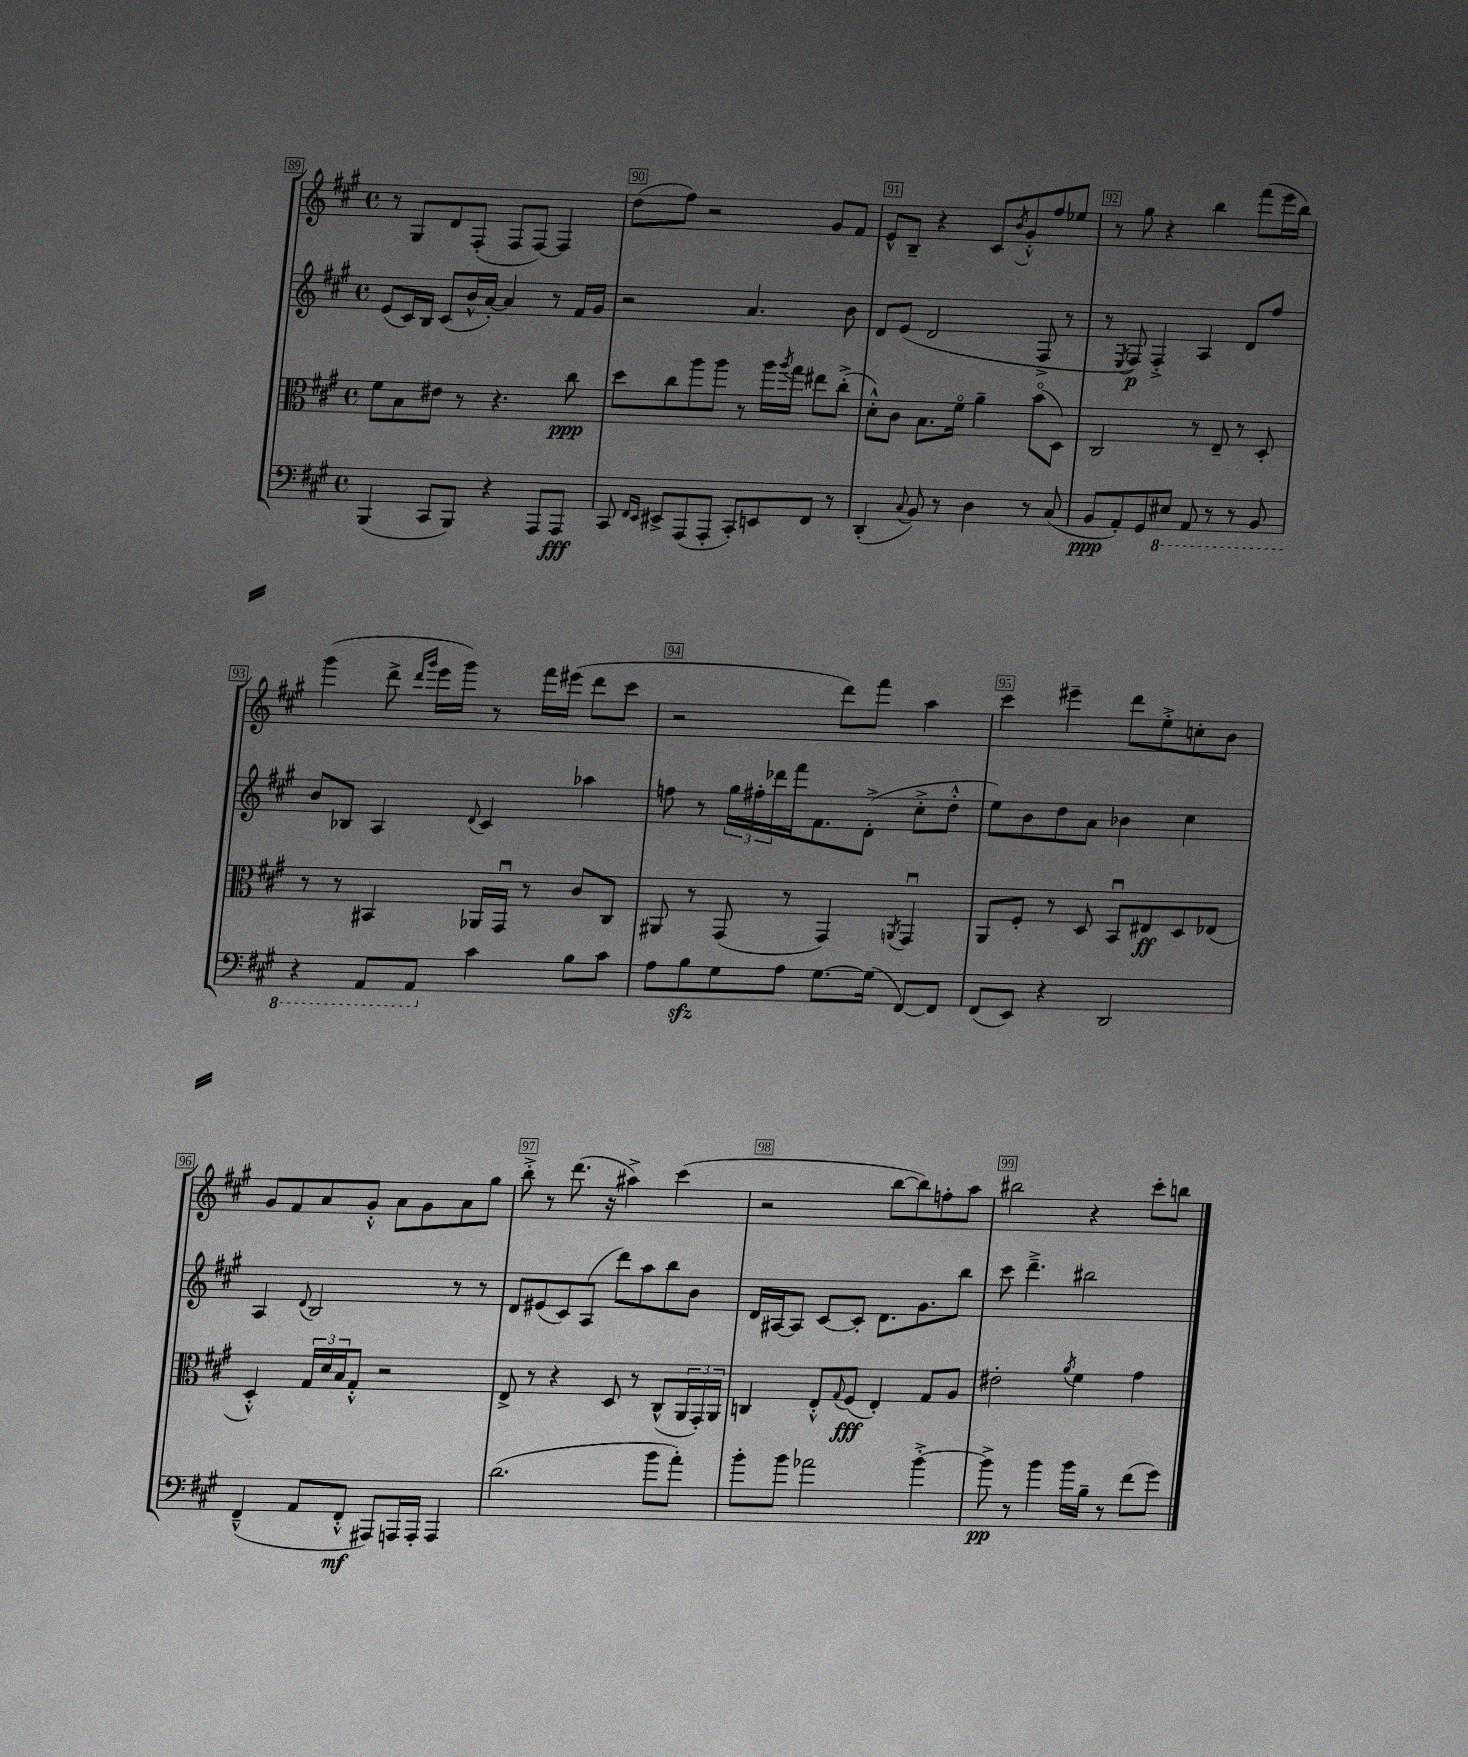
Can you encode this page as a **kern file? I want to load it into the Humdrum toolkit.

**kern	**dynam	**kern	**dynam	**kern	**dynam	**kern
*part4	*part4	*part3	*part3	*part2	*part2	*part1
*staff4	*staff4	*staff3	*staff3	*staff2	*staff2	*staff1
*clefF4	*	*clefC3	*	*clefG2	*	*clefG2
*k[f#c#g#]	*	*k[f#c#g#]	*	*k[f#c#g#]	*	*k[f#c#g#]
*M4/4	*	*M4/4	*	*M4/4	*	*M4/4
*met(c)	*	*met(c)	*	*met(c)	*	*met(c)
=89	=89	=89	=89	=89	=89	=89
(4BBB/	.	8f#\L	.	(8e/L	.	8r
.	.	8B\	.	16c#/L)	.	8G#/L
.	.	.	.	16B/JJ	.	.
8CC#/L	.	8e#X\J	.	(8c#/L	.	8d/
8BBB/J)	.	8r	.	16b^^/L	.	(8F#'/J
.	.	.	.	[16a'/JJ)	.	.
4r	.	4.r	.	4a/]	.	8F#/L
.	.	.	.	.	.	[8F#/J)
8AAA/L	.	.	.	8r	.	4F#/]
8AAA/J	fff	8cc#\	ppp	16f#/LL	.	.
.	.	.	.	16g#/JJ	.	.
=90	=90	=90	=90	=90	=90	=90
8CC#/	.	8dd\L	.	2r	.	(8dd\L
16qqFF#/LL	.	.	.	.	.	.
16qqEE/JJ	.	.	.	.	.	.
8EE#X^/L	.	8cc#\	.	.	.	8ff#\J)
(8AAA/	.	8aa\	.	.	.	2r
8AAA'/J	.	8aa\J	.	.	.	.
8CC#'/L)	.	8r	.	4.a/	.	.
8EEn/	.	16aa\LL	.	.	.	.
.	.	8qaa/	.	.	.	.
.	.	16gg#\JJ	.	.	.	.
8FF#/J	.	8ee#X\L	.	.	.	8g#/L
8r	.	(8cc#'^\J	.	8b\	.	8f#/J
=91	=91	=91	=91	=91	=91	=91
(4DD'/	.	8d'^^\L)	.	8d/L	.	8e^^/L
.	.	8c#\J	.	(8e/J	.	8B~/J
8qqC#/	.	.	.	.	.	.
8BB/)	.	8.B\L	.	2d/	.	4r
8r	.	.	.	.	.	.
.	.	16f#\Jk	.	.	.	.
4D\	.	4a~\	.	.	.	8c#/L
.	.	.	.	.	.	8qb/
.	.	.	.	.	.	8g#'^^/
8r	.	(8b\L	.	8F#^/	.	8ff#/
(8C#/	.	8D\J)	.	8r	.	8ee-X/J
=92	=92	=92	=92	=92	=92	=92
8BB/L	ppp	2C#/	.	8r	.	8r
.	.	.	.	8qE/	.	.
8AA'/)	.	.	.	8F#/)	p	8gg#\
8GG#/	.	.	.	4F#'^/	.	4r
*8ba	*	*	*	*	*	*
8EE#X/J	.	.	.	.	.	.
8AAA/	.	8r	.	4A/	.	4bb\
8r	.	8E~/	.	.	.	.
8r	.	8r	.	8d/L	.	(8fff#\L
8BBB/	.	8D'/	.	8ff#/J	.	16eee\L
.	.	.	.	.	.	16bb\JJ)
!!LO:LB:g=z
=93	=93	=93	=93	=93	=93	=93
4r	.	8r	.	8b/L	.	(4ggg#\
.	.	8r	.	8B-X/J	.	.
8AAA/L	.	4BB#X/	.	4A/	.	8ddd^\
.	.	.	.	.	.	16qqddd/LL
.	.	.	.	.	.	16qqggg#/JJ
8AAA/J	.	.	.	.	.	16eee\LL
.	.	.	.	.	.	16ggg#\JJ)
.	.	.	.	8qqd/	.	.
*X8ba	*	*	*	*	*	*
4c#\	.	16AA-X/LL	.	4c#/	.	8r
.	.	16GG#u/JJ	.	.	.	.
.	.	8r	.	.	.	16fff#\LL
.	.	.	.	.	.	(16eee#X\JJ
8B\L	.	8c#/L	.	4aa-X\	.	8ddd\L
8c#\J	.	8C#/J	.	.	.	8ccc#\J
=94	=94	=94	=94	=94	=94	=94
8A\L	.	8AA#X/	.	8ffn\	.	2r
8Bzz\	.	8r	.	8r	.	.
8G#\	.	(8GG#/	.	24gg#\LL	.	.
.	.	.	.	24ff#X'\	.	.
.	.	.	.	24ddd-X\	.	.
8A\J	.	8r	.	16fff#\J	.	.
.	.	.	.	8.f#\	.	.
[8.G#\L	.	4GG#/)	.	.	.	8ddd\L)
.	.	.	.	(8d'^\J	.	8fff#\J
(16G#\Jk]	.	.	.	.	.	.
.	.	8qAAn/	.	.	.	.
[8FF#/L)	.	4GG#u/	.	8cc#'^\L	.	4aa\
8FF#/J]	.	.	.	8dd'^^\J	.	.
=95	=95	=95	=95	=95	=95	=95
(8FF#/L	.	8AA/L	.	8ee\L)	.	4ccc#\
8EE/J)	.	8F#'/J	.	8b\	.	.
4r	.	8r	.	8dd\	.	4eee#X~\
.	.	8D/	.	8a\J	.	.
2DD/	.	8BBu/L	.	4b-X\	.	8ddd\L
.	.	8E#X/	ff	.	.	8ee'^\
.	.	8D/	.	4cc#\	.	8ccn'\
.	.	(8E-X/J	.	.	.	8b\J
!!LO:LB:g=z
=96	=96	=96	=96	=96	=96	=96
(4FF#~^^/	.	4D'^^/)	.	4A/	.	8g#/L
.	.	.	.	.	.	8f#/
.	.	.	.	8qqd/	.	.
8AA/L	.	24G#/LL	.	2B/	.	8a/
.	.	24d/	.	.	.	.
.	.	24B/J	.	.	.	.
8FF#'^^/J	mf	8G#'^^/J	.	.	.	8g#'^^/J
8AAA#X/L)	.	2r	.	.	.	8a\L
16AAAn/L	.	.	.	.	.	8g#\
16AAA'/JJ	.	.	.	.	.	.
4AAA/	.	.	.	8r	.	8a\
.	.	.	.	8r	.	8gg#\J
=97	=97	=97	=97	=97	=97	=97
(2.d\	.	8E^/	.	8d/L	.	8bb'^\
.	.	8r	.	(8e#X/	.	8r
.	.	4r	.	8c#/)	.	(8.ddd\
.	.	.	.	(8A/J	.	.
.	.	.	.	.	.	16r
.	.	8D/	.	8ddd\L)	.	4aa#X^\)
.	.	8r	.	8aa\	.	.
8b\L	.	(8C#^^/L	.	8bb\	.	(4ccc#\
8a'\J)	.	24AA/L	.	8b\J	.	.
.	.	24GG#'/)	.	.	.	.
.	.	24AA/JJ	.	.	.	.
=98	=98	=98	=98	=98	=98	=98
8b'\L	.	4Cn/	.	16d/LL	.	2r
.	.	.	.	[16A#X/J	.	.
8b\J	.	.	.	8A#/J]	.	.
2a-X\	.	8E'^^/L	.	[8c#/L	.	.
.	.	8qqG#/	.	.	.	.
.	.	(8F#/J	fff	8c#'/J]	.	.
.	.	4E'/)	.	8.d\L	.	[8bb\L
.	.	.	.	.	.	8bb\])
.	.	.	.	8.g#\	.	.
[4b'^\	.	8G#/L	.	.	.	8ffn'\
.	.	8A/J	.	8bb\J	.	8aa\J
=99	=99	=99	=99	=99	=99	=99
8b^\]	pp	2e#X'\	.	8ccc#\	.	2bb#X\
8r	.	.	.	4.ddd~^\	.	.
4b\	.	.	.	.	.	.
.	.	8qa/	.	.	.	.
16b\LL	.	4f#\	.	2bb#X\	.	4r
16B~\JJ	.	.	.	.	.	.
8r	.	.	.	.	.	.
(8f#\L	.	4g#\	.	.	.	8ccc#'\L
8g#\J)	.	.	.	.	.	8bbn\J
==	==	==	==	==	==	==
*-	*-	*-	*-	*-	*-	*-
